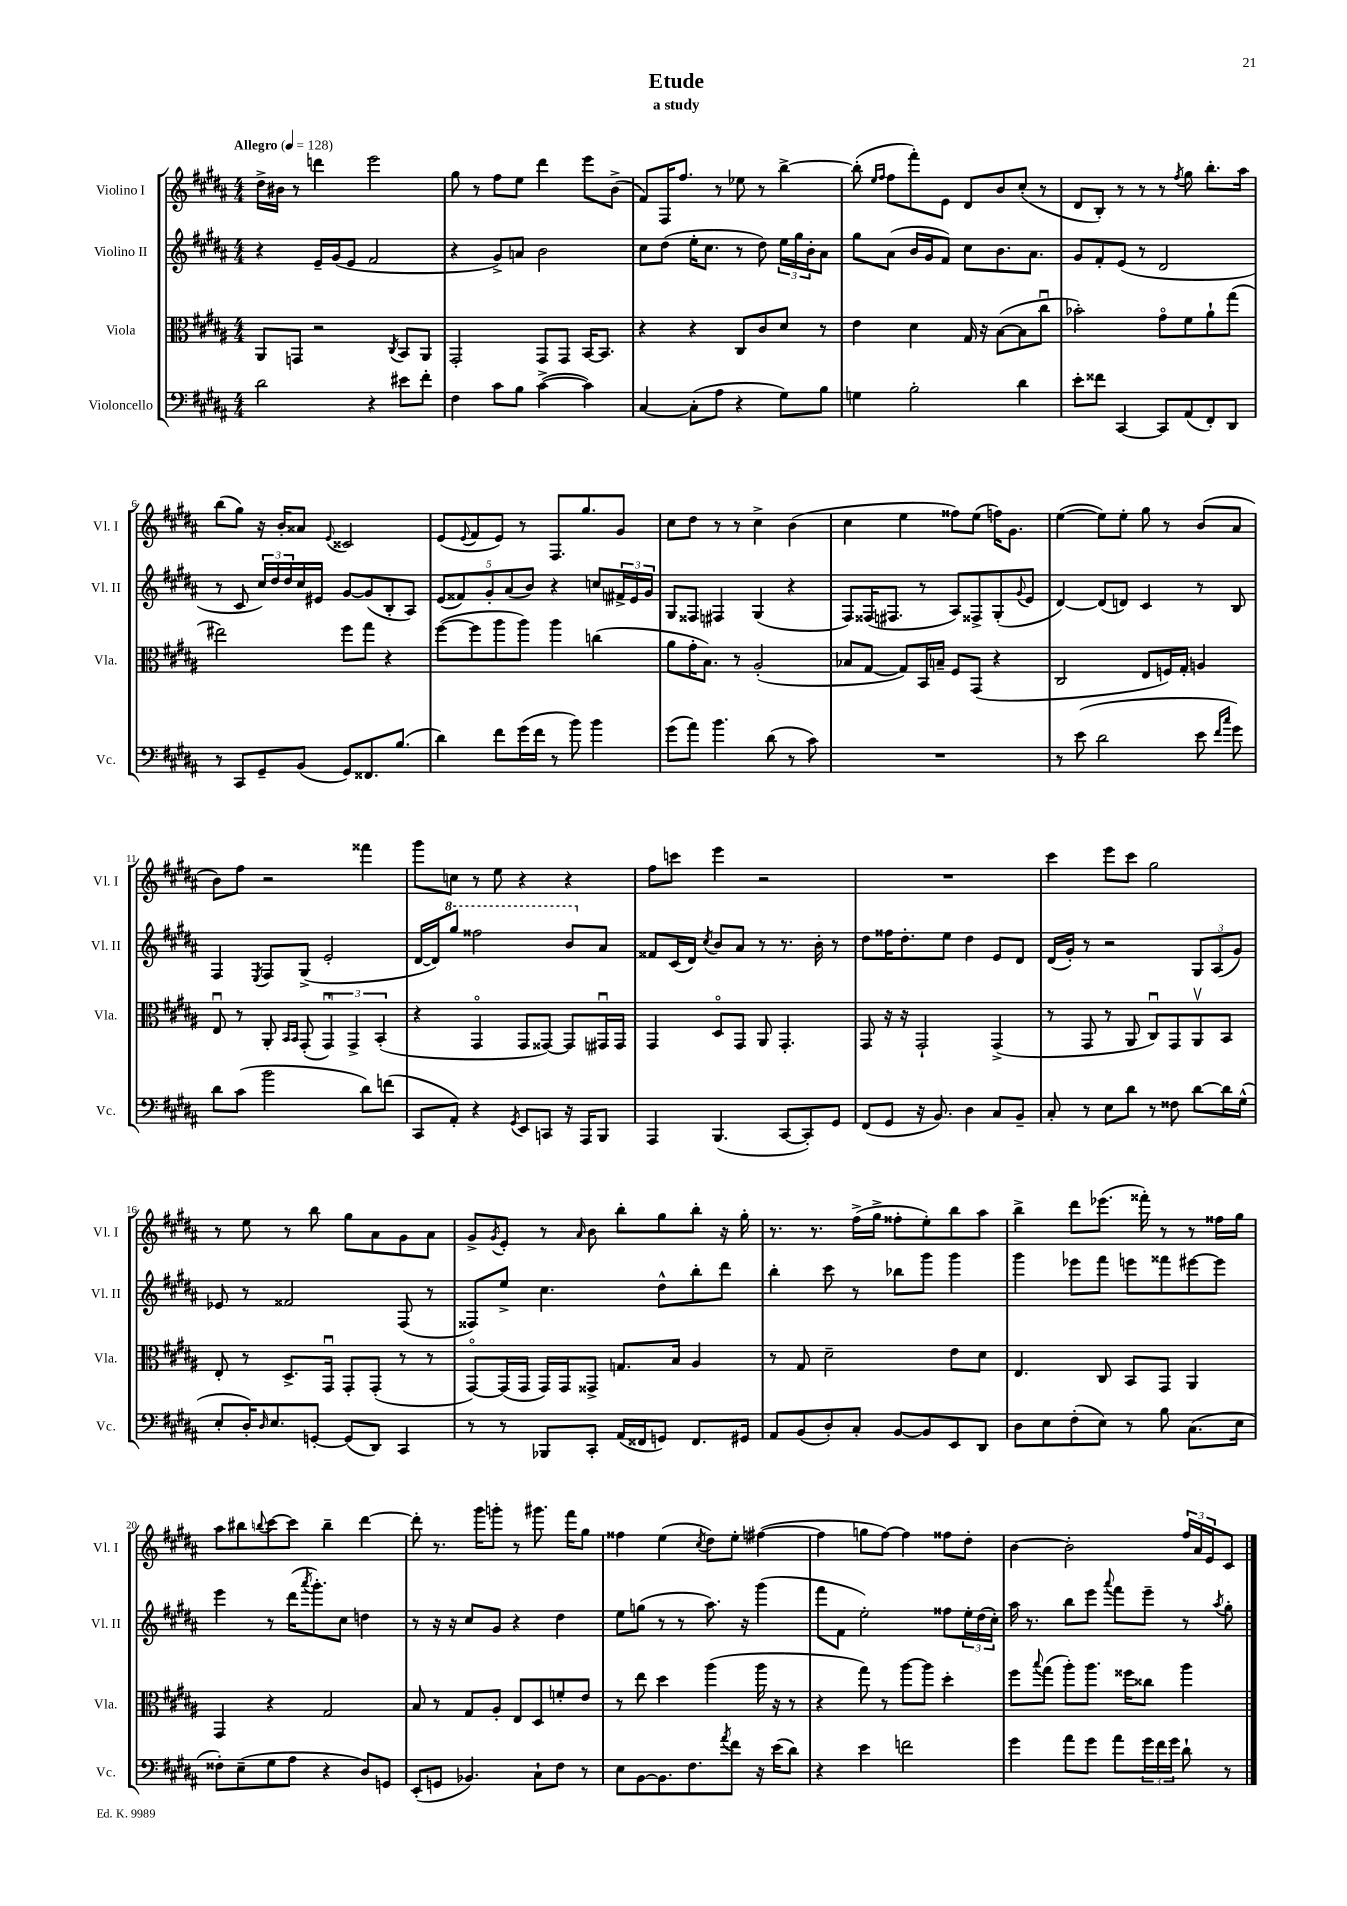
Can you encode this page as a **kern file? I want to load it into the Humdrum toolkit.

**kern	**kern	**kern	**kern
*staff4	*staff3	*staff2	*staff1
*clefF4	*clefC3	*clefG2	*clefG2
*k[f#c#g#d#a#]	*k[f#c#g#d#a#]	*k[f#c#g#d#a#]	*k[f#c#g#d#a#]
*M4/4	*M4/4	*M4/4	*M4/4
*MM128	*MM128	*MM128	*MM128
2d#	8AA#	4r	16dd#^
.	.	.	16b#
.	8GG	.	8r
.	2r	16e~	4ddd
.	.	(16g#	.
.	.	8e	.
4r	.	2f#	2eee
.	8qC#	.	.
8e#	8BB	.	.
8f#'	8AA#	.	.
=	=	=	=
4F#	2GG#'	4r	8gg#
.	.	.	8r
8c#	.	8g#^)	8ff#
8B	.	8a	8ee
([4c#^	8GG#	2b	4ddd#
.	8GG#	.	.
4c#])	[16BB	.	8eee
.	8.BB]	.	.
.	.	.	(8b^
=	=	=	=
[4C#	4r	8cc#	8f#)
.	.	(8dd#	16F#
.	.	.	8.ff#
(8C#']	4r	16ee'	.
.	.	8.cc#	.
8A#	.	.	8r
4r	8C#	8r	8ee-
.	8c#	8dd#)	8r
8G#)	8d#	24ee	[4bb^
.	.	24gg#	.
.	.	24b'	.
8B	8r	8a#	.
=	=	=	=
4G	4e	8gg#	(8bb']
.	.	.	16qqee
.	.	.	16qqff#
.	.	(8a#	8ff#
2B'	4d#	16b	8fff#')
.	.	16g#	.
.	.	8f#)	8e
.	16G#	8cc#	8d#
.	16r	.	.
.	([8B	8.b	8b
4d#	8B]	.	(8cc#'
.	.	8.a#	.
.	8cc#u	.	8r
=	=	=	=
8e'	2b-')	8g#	8d#
8f##	.	8f#'	8B')
[4CC#	.	(8e	8r
.	.	8r	8r
8CC#]	8g#o	2d#	8r
.	.	.	8qff#
(8AA#	8f#	.	8gg#
8FF#')	8a#`	.	8.bb'
8DD#	(8gg#	.	.
.	.	.	16aa#
=	=	=	=
8r	2ee#)	8r	(8bb
8CC#	.	8c#	8gg#)
8GG#~	.	24cc#)	16r
.	.	24dd#	.
.	.	.	16b'
.	.	24dd#	.
(8BB	.	16cc#	8a##
.	.	16e#	.
.	.	.	8qqe
8GG#)	8ff#	[8g#	2c##
8.FF##	8gg#	(8g#]	.
.	4r	8B'	.
(8.B	.	.	.
.	.	8A#)	.
=	=	=	=
4d#)	([8ff#	(10e	(8e
.	.	10f##)	.
.	.	.	8qqe
.	8ff#]	.	8f#
.	.	10g#'	.
8f#	8aa#	.	8e)
.	.	(10a#	.
(16g#	8aa#)	.	8r
.	.	10b)	.
16f#	.	.	.
8r	4aa#	4r	8.F#
8b)	.	.	.
.	.	.	8.gg#
4b	(4cc	8cc	.
.	.	24f#^	8g#
.	.	24e	.
.	.	24g#	.
=	=	=	=
(8g#	8a#	8G#	8cc#
8a#)	16g#'	8F##	8dd#
.	8.B)	.	.
4.b	.	4F#	8r
.	8r	.	8r
.	(2A#'	(4G#	4cc#^
(8d#	.	.	.
8r	.	4r	(4b
8c#)	.	.	.
=	=	=	=
1r	8B-	8F#)	4cc#
.	[8G#	(16F##	.
.	.	8.F#	.
.	8G#])	.	4ee
.	16BB	8r	.
.	16B~	.	.
.	8F#	8A#)	8ff##)
.	(8GG#	8F##^	(8ee
.	4r	(8G#'	16ff)
.	.	.	8.g#
.	.	8qqg#	.
.	.	8e	.
=	=	=	=
8r	2C#	[4d#)	([4ee
(8e	.	.	.
2d#	.	(8d#]	8ee])
.	.	8d)	8ee'
.	8E	4c#	8gg#
.	16F)	.	8r
.	16G#'	.	.
8e	4A	8r	(8b
16qqf#	.	.	.
16qqcc#	.	.	.
8g#)	.	8B	8a#
=	=	=	=
8d#	8Eu	4F#	8b)
(8c#	8r	.	8ff#
.	.	8qE	.
2b	8AA#'	8F#	2r
.	16qqBB	.	.
.	16qqBB	.	.
.	(8GG#'	(8G#^	.
.	6GG#u)	2e'	.
.	6GG#^	.	.
8d#)	.	.	4fff##
.	(6BB'	.	.
(8f	.	.	.
=	=	=	=
8CC#	4r	[16d#	8ggg#
.	.	16d#])	.
8AA#')	.	8ggg#	8cc
4r	4GG#o	2fff##	8r
.	.	.	8ee
8qGG#	.	.	.
8EE	8GG#	.	4r
8CC	[8GG##)	.	.
16r	8GG##]	8bb	4r
16AAA#	.	.	.
8BBB	16GG#u	8a#	.
.	16GG#	.	.
=	=	=	=
4AAA#	4GG#	8f##	8ff#
.	.	(16c#	8ccc
.	.	16d#)	.
.	.	8qcc#	.
(4.BBB	8D#o	8b	4eee
.	8GG#	8a#	.
.	8AA#	8r	2r
[8CC#	4.GG#'	8.r	.
8CC#'])	.	.	.
.	.	16b'	.
8GG#	.	8r	.
=	=	=	=
(8FF#	8GG#	8dd#	1r
8GG#	16r	16ff##	.
.	16r	8.dd#'	.
16r	2GG#`	.	.
8.BB)	.	.	.
.	.	8ee	.
4D#	.	4dd#	.
8C#	(4GG#^	8e	.
8BB~	.	8d#	.
=	=	=	=
8C#'	8r	(16d#	4ccc#
.	.	16g#')	.
8r	8GG#	8r	.
8E	8r	2r	8eee
8d#	8AA#	.	8ccc#
8r	8C#u)	.	2gg#
8F##	8GG#	.	.
[8d#	8AA#v	12G#	.
.	.	(12A#	.
16d#]	8BB	.	.
.	.	12g#)	.
(16G#^^	.	.	.
=	=	=	=
8E'	8E'	8e-	8r
16D#')	8r	8r	8ee
16qqD#	.	.	.
8.E	.	.	.
.	8.D#^	2f##	8r
[8GG'	.	.	8bb
.	16GG#u	.	.
(8GG]	8GG#'	.	8gg#
8DD#)	(8GG#'	.	8a#
4CC#	8r	(8F#	8g#
.	8r	8r	8a#
=	=	=	=
8r	[8GG#o)	8F##)	8g#^
.	.	.	8qg#
8r	(16GG#]	8ee^	8e'
.	16GG#	.	.
8BBB-	16GG#)	4.cc#	8r
.	16GG#	.	.
.	.	.	16qqa#
8CC#'	8GG##^	.	8b
(16AA#	8.G	.	8bb'
16FF##	.	.	.
8GG)	.	8dd#^^	8gg#
.	16B	.	.
8.FF##	4A#	8bb'	8bb'
.	.	8ddd#	16r
16GG#	.	.	16gg#'
=	=	=	=
8AA#	8r	4bb'	8.r
(8BB	8G#	.	.
.	.	.	8.r
8D#')	2d#~	8ccc#	.
8C#'	.	8r	(16ff#^
.	.	.	16gg#^
[8BB	.	8bb-	8ff##'
8BB]	.	8ggg#	8ee')
8EE	8e	4ggg#	8bb
8DD#	8d#	.	8aa#
=	=	=	=
8D#	4.E	4ggg#	4bb^
8E	.	.	.
(8F#'	.	8eee-	8ddd#
8E)	8C#	8fff#	(8.eee-
8r	8BB	8eee	.
.	.	.	16fff##')
8B	8GG#	8fff##	8r
(8.C#	4AA#	[8eee#	8r
.	.	8eee#]	16ff##
16E	.	.	16gg#
=	=	=	=
8F##')	4GG#	4eee	8aa#
(8E~	.	.	8bb#
.	.	.	8qqbb
8G#	4r	8r	[8ccc#
8A#	.	(16ddd#	8ccc#]
.	.	8qaaa#	.
.	.	8.ggg#')	.
4r	2G#	.	4bb~
.	.	8cc#	.
8D#)	.	4dd	[4ddd#
8GG	.	.	.
=	=	=	=
(8EE'	8B	8r	8ddd#']
8GG	8r	16r	8.r
.	.	16r	.
4.BB-)	8G#	8cc#	.
.	.	.	16ggg#
.	8A#'	8g#	8ggg'
.	8E	4r	8r
8C#`	8D#	.	8.ggg#
8F#	8f'	4dd#	.
.	.	.	16fff#
8r	8e	.	8gg#
=	=	=	=
8E	8r	8ee	4ff##
[8BB	8ee	(8gg	.
8.BB]	4dd#	8r	(4ee
.	.	8r	.
8.F#	.	.	.
.	.	.	8qcc#
.	(4aa#	8.aa#)	8dd#)
8qa#	.	.	.
8f#	.	.	8ee'
.	.	16r	.
16r	16aa#	(4ggg#	([4ff#
(16e	16r	.	.
8d#)	8r	.	.
=	=	=	=
4r	4r	8fff#	4ff#]
.	.	8f#	.
4e	8gg#)	2ee')	8gg
.	8r	.	[8ff#)
2f	[8aa#	.	4ff#]
.	8aa#]	.	.
.	4dd#'	8ff##	8ff##
.	.	24ee'	8dd#'
.	.	(24dd#	.
.	.	24cc#')	.
=	=	=	=
4g#	8ff#	16aa#	[4b
.	.	8.r	.
.	8qqbb	.	.
.	(8gg#	.	.
8a#	8aa#')	8bb	2b']
8g#	8.aa#	8eee	.
.	.	8qqaaa#	.
8a#	.	8fff#	.
.	16ff##	.	.
24g#	8cc##	8eee~	.
24f#	.	.	.
24g#	.	.	.
8d#`	4aa#	8r	24ff#
.	.	.	24a#
.	.	.	24e
.	.	8qaa#	.
8r	.	8gg#'	8c#
==	==	==	==
*-	*-	*-	*-
